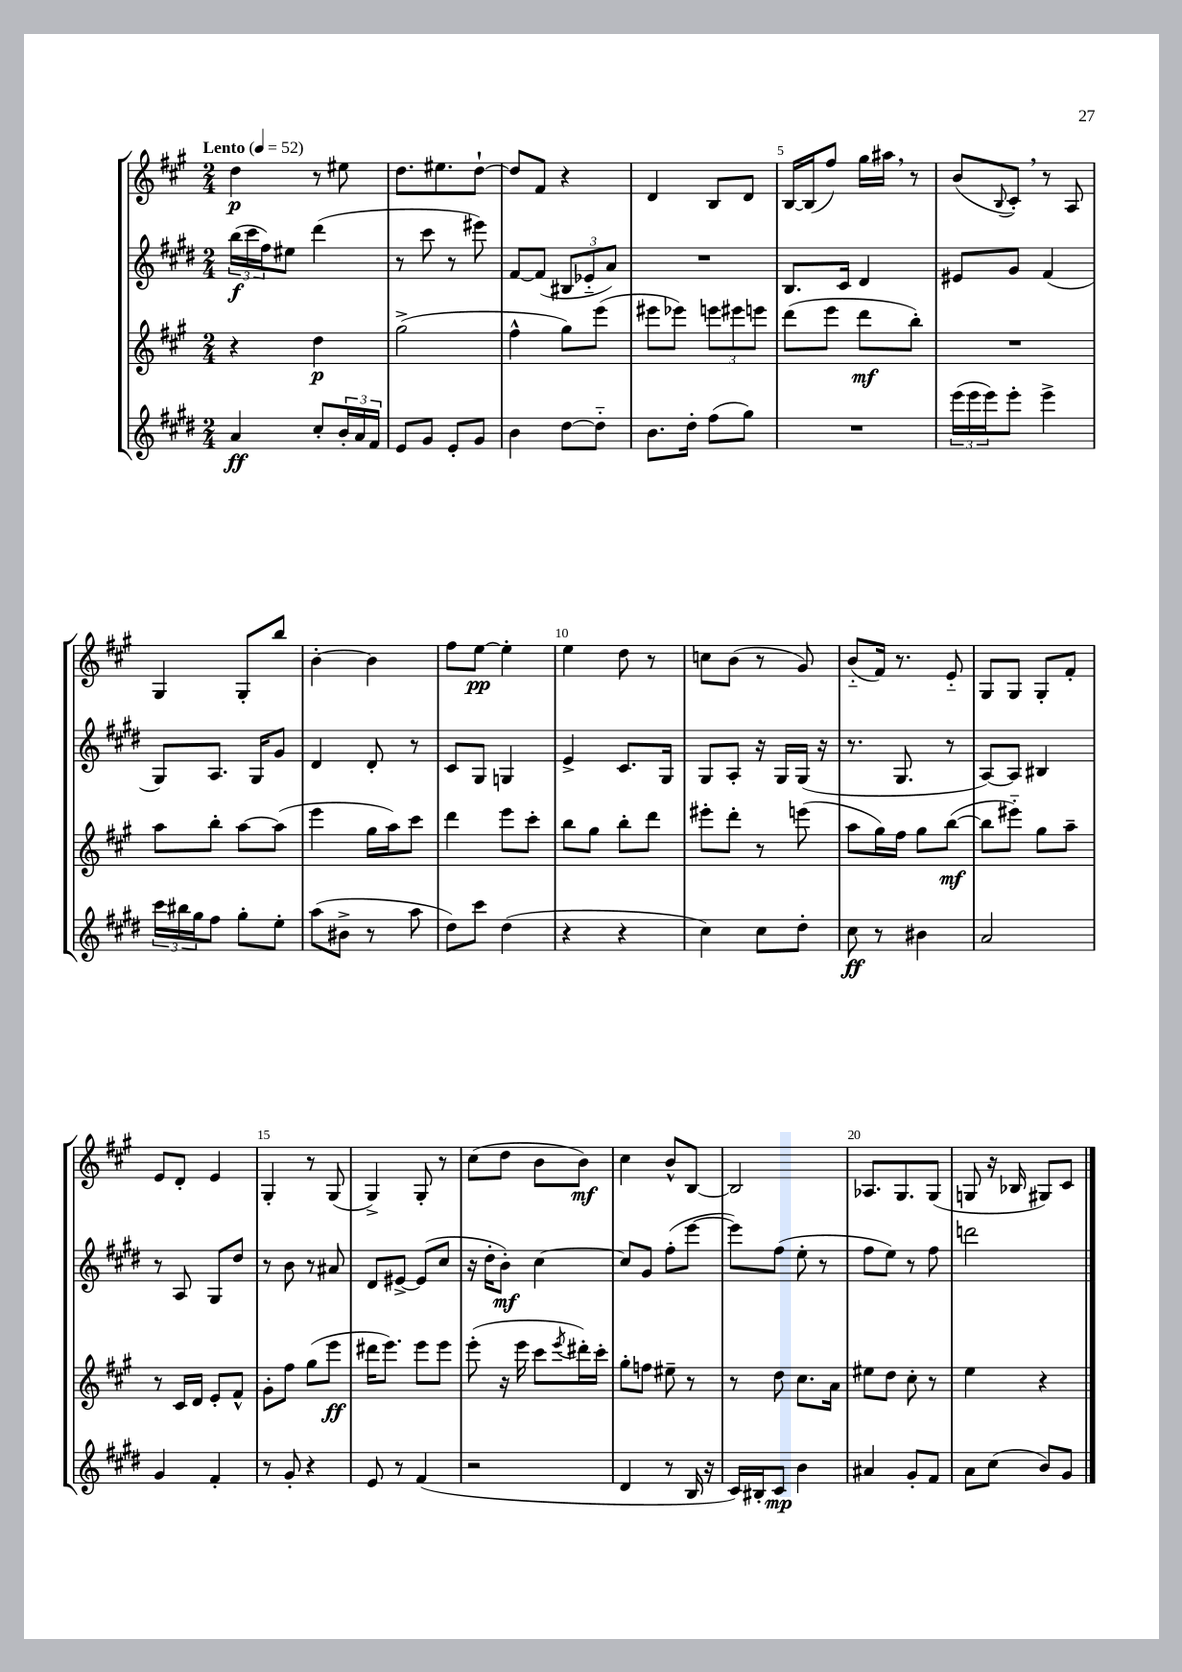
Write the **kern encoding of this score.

**kern	**kern	**kern	**kern
*staff4	*staff3	*staff2	*staff1
*clefG2	*clefG2	*clefG2	*clefG2
*k[f#c#g#d#]	*k[f#c#g#]	*k[f#c#g#d#]	*k[f#c#g#]
*M2/4	*M2/4	*M2/4	*M2/4
*MM52	*MM52	*MM52	*MM52
4a	4r	(24bb	4dd
.	.	24ccc#	.
.	.	24ff#)	.
.	.	8ee#	.
8cc#'	4dd	(4ddd#	8r
24b'	.	.	8ee#
24a	.	.	.
24f#	.	.	.
=	=	=	=
8e	(2gg#^	8r	8.dd
8g#	.	8ccc#	.
.	.	.	8.ee#
8e'	.	8r	.
8g#	.	8eee#)	[8dd`
=	=	=	=
4b	4ff#^^	[8f#	8dd]
.	.	(8f#]	8f#
[8dd#	8gg#)	12B#	4r
.	.	12e-'~	.
8dd#'~]	(8eee	.	.
.	.	12a)	.
=	=	=	=
8.b	8eee#	2r	4d
.	8eee-)	.	.
16dd#'	.	.	.
(8ff#	12eee	.	8B
.	12eee#	.	.
8gg#)	.	.	8d
.	12eee	.	.
=	=	=	=
2r	(8ddd	8.B	[16B
.	.	.	(16B]
.	8eee	.	8ff#)
.	.	16c#	.
.	8ddd	4d#	16gg#
.	.	.	16aa#
.	8bb')	.	8r
=	=	=	=
(24eee	2r	8e#	(8b
24eee	.	.	.
24eee)	.	.	.
.	.	.	8qqB
8eee'	.	8g#	8c#')
4eee^	.	(4f#	8r
.	.	.	8A
=	=	=	=
24ccc#	8aa	8G#)	4G#
24bb#	.	.	.
24gg#	.	.	.
8ff#	8bb'	8.A	.
8gg#'	[8aa	.	8G#'
.	.	16G#	.
8ee'	(8aa]	8g#	8bb
=	=	=	=
(8aa	4eee	4d#	[4b'
8b#^	.	.	.
8r	16gg#	8d#'	4b]
.	16aa)	.	.
8aa	8ccc#	8r	.
=	=	=	=
8dd#)	4ddd	8c#	8ff#
8ccc#	.	8G#	[8ee
(4dd#	8eee	4G	4ee']
.	8ccc#'	.	.
=	=	=	=
4r	8bb	4e^	4ee
.	8gg#	.	.
4r	8bb'	8.c#	8dd
.	8ddd	.	8r
.	.	16G#	.
=	=	=	=
4cc#)	8eee#'	8G#	8cc
.	8ddd'	8A'	(8b
8cc#	8r	16r	8r
.	.	16G#	.
8dd#'	(8eee	(16G#	8g#)
.	.	16r	.
=	=	=	=
8cc#	8aa	8.r	(8b'~
8r	16gg#)	.	16f#)
.	16ff#	8.G#	8.r
4b#	8gg#	.	.
.	([8bb	8r	8e'~
=	=	=	=
2a	8bb]	[8A)	8G#
.	8eee#'~)	8A]	8G#
.	8gg#	4B#	8G#'
.	8aa~	.	8f#'
=	=	=	=
4g#	8r	8r	8e
.	16c#	8A	8d'
.	16d	.	.
4f#'	8e'	8G#	4e
.	8f#^^	8dd#	.
=	=	=	=
8r	8g#'	8r	4G#'
8g#'	8ff#	8b	.
4r	(8gg#	8r	8r
.	8eee	8a#	(8G#
=	=	=	=
8e	16ddd#	8d#	4G#^)
.	8.eee)	.	.
8r	.	[8e#^	.
(4f#	8eee	(8e#]	8G#'
.	8eee	8cc#	8r
=	=	=	=
2r	(8eee'	16r	(8cc#
.	.	16dd#'	.
.	16r	8b')	8dd
.	16eee	.	.
.	8ccc#	[4cc#	8b
.	8qeee	.	.
.	16ddd#')	.	8b)
.	16ccc#'	.	.
=	=	=	=
4d#	8gg#'	8cc#]	4cc#
.	8ff	8g#	.
8r	8ee#~	(8ff#'	8b^^
16B	8r	[8eee	[8B
16r	.	.	.
=	=	=	=
16c#)	8r	8eee])	2B]
16B#'	.	.	.
8c#	8dd	(8ff#	.
4b	8.cc#	8ee'	.
.	.	8r	.
.	16a	.	.
=	=	=	=
4a#	8ee#	8ff#	8.A-
.	8dd	8ee)	.
.	.	.	8.G#
8g#'	8cc#'	8r	.
8f#	8r	8ff#	(8G#
=	=	=	=
8a	4ee	2ddd	8G
(8cc#	.	.	16r
.	.	.	16B-
8b)	4r	.	8G#)
8g#	.	.	8c#
==	==	==	==
*-	*-	*-	*-
